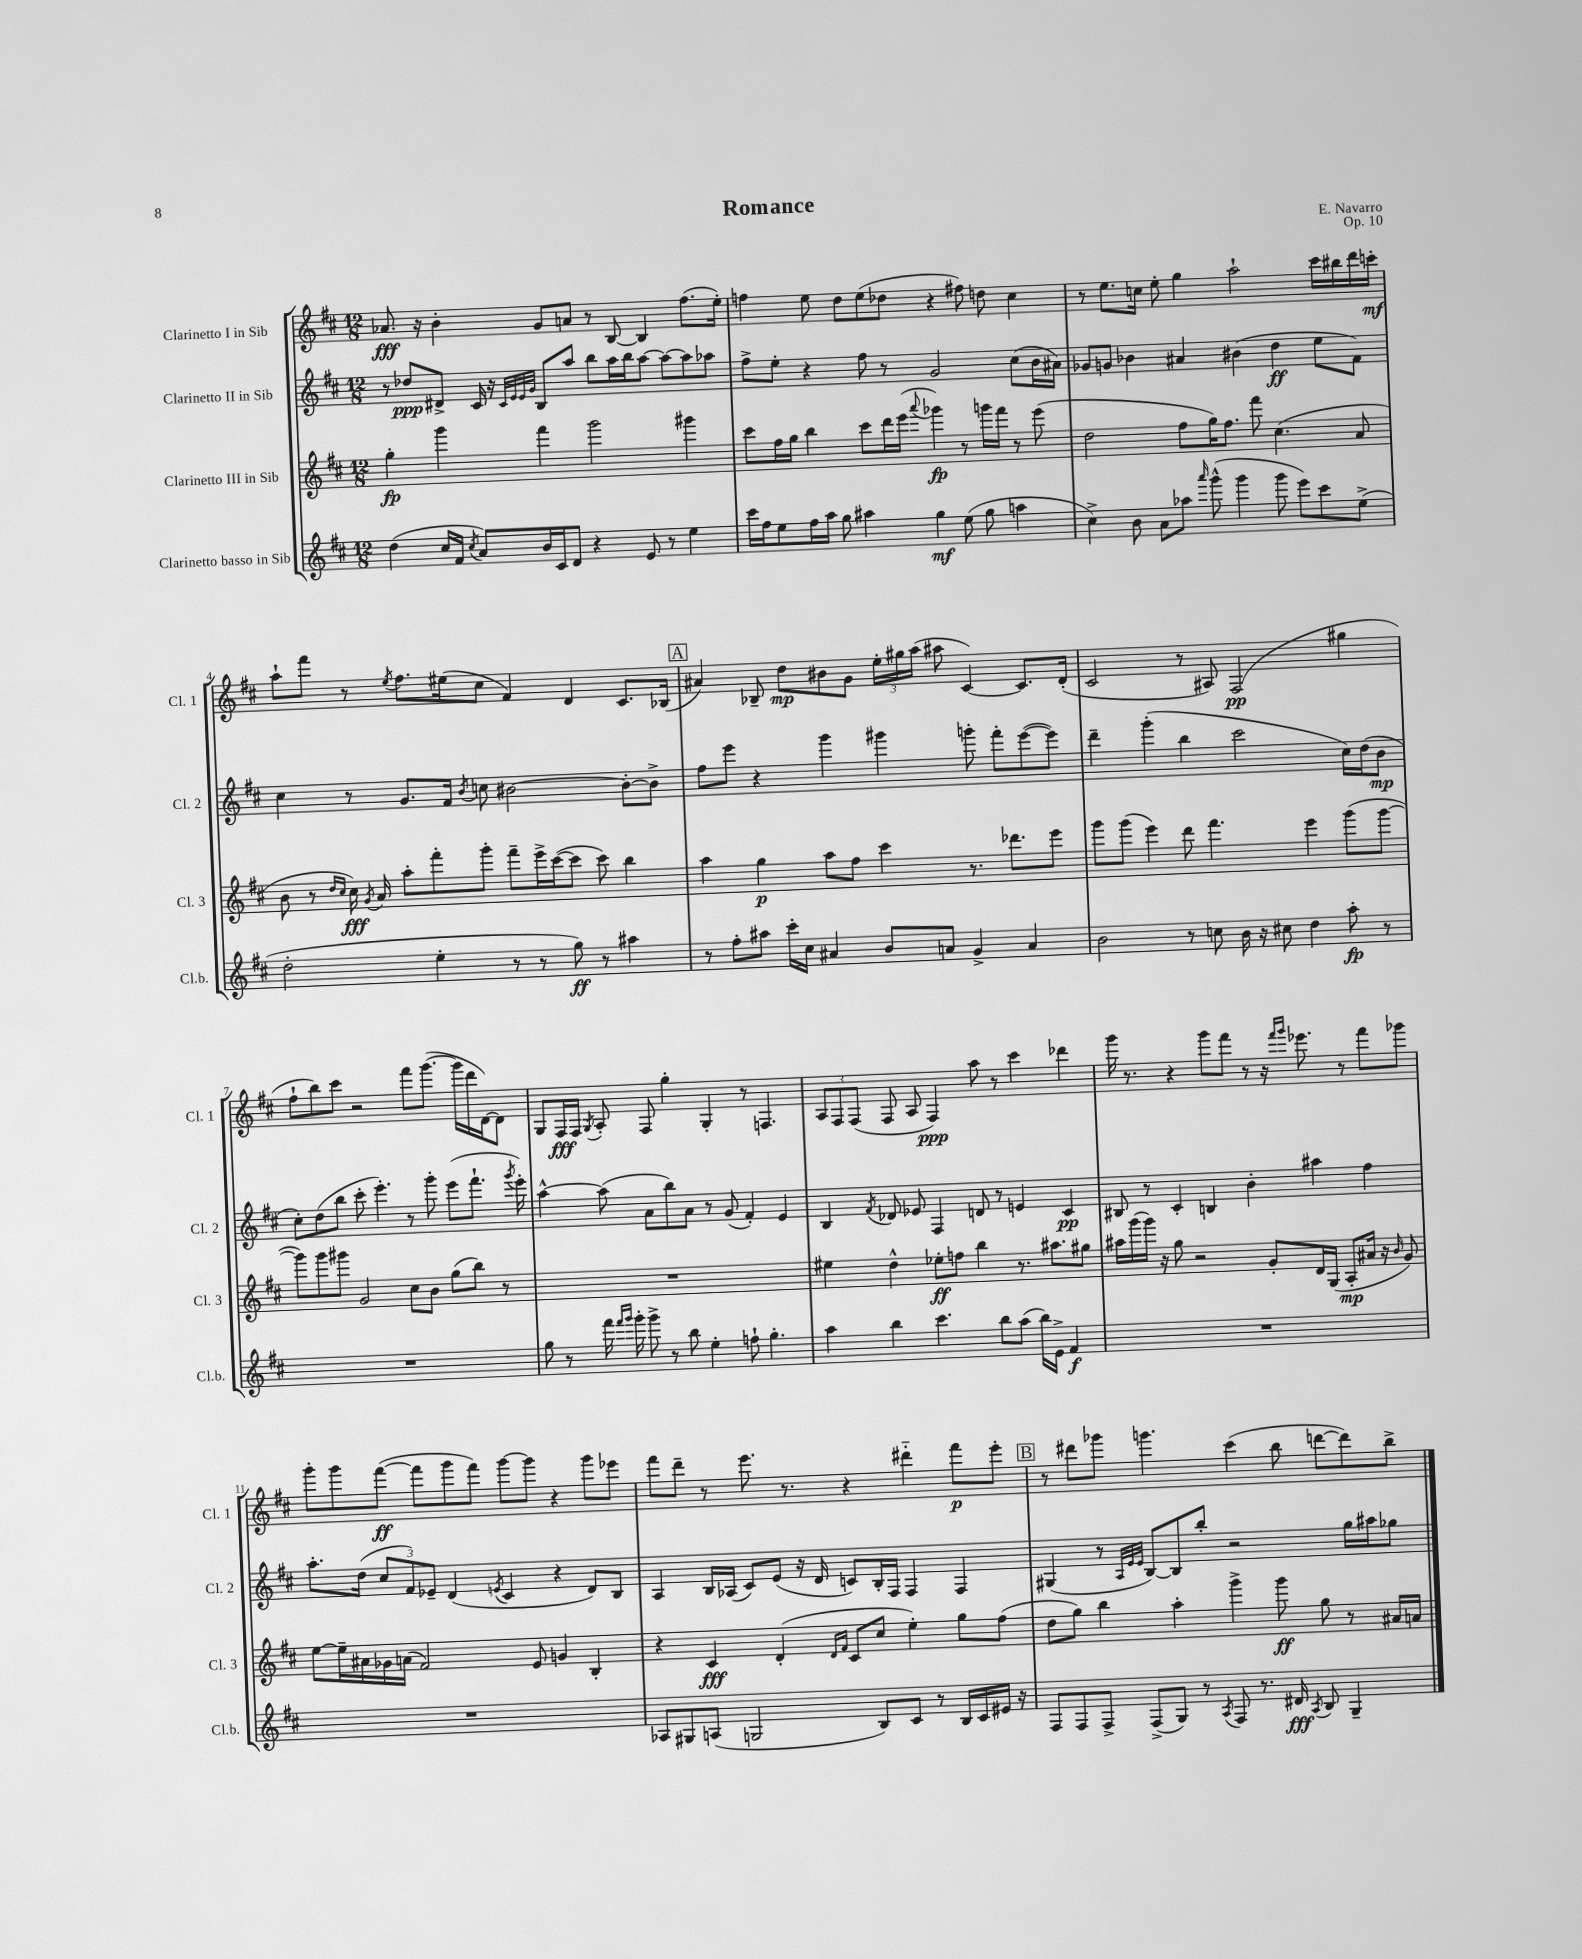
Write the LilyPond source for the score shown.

\header { title = "Romance" composer = "E. Navarro" opus = "Op. 10" }
<<
\new StaffGroup <<
\new Staff = "s0" \with { instrumentName = "Clarinetto I in Sib" shortInstrumentName = "Cl. 1" } {
    \clef treble \key d \major \numericTimeSignature \time 12/8
    \autoBeamOff aes'8.\fff r16 b'4-. g'8[ a'8] r8 b8~ b4 fis''8.[( e''16]-.) |
    f''4 e''8 d''8[ e''8( des''8] r4 fis''8) d''8 cis''4 |
    r8 e''8.[ c''16] e''8-. g''4 a''2-! cis'''16[ bis''16 d'''16 c'''16]-.\mf |
    a''8[-! fis'''8] r8 \acciaccatura { e''8 } fis''8.[ eis''16( cis''8] fis'4) d'4 cis'8.[ bes16]( |
    \mark \markup { \box "A" } ais'4) bes8-- d''8[\mp bis'8 g'8] \tuplet 3/2 { e''16[-. gis''16 a''16]( } ais''8 cis'4~) cis'8.[ d'16]-.( |
    cis'2 r8 ais8) fis2\pp( gis''4 |
    fis''8[-! b''8) cis'''8] r2 fis'''8[ g'''8.]~( g'''16[ d'''16 d'16~) d'8] |
    g8[ fis16\fff fis16] \acciaccatura { g8 } a8-. fis8 g''4-. g4-. r8 f4. |
    \tuplet 3/2 { a8[ fis8 fis8]( } fis8 a8 fis4\ppp) a''8 r8 cis'''4 des'''4 |
    g'''16 r8. r4 g'''8[ fis'''8] r8 r16 \grace { fis'''16[ g'''16] } ees'''8. r8 fis'''8[ ges'''8] |
    g'''8[-. g'''8 fis'''8]~\ff( fis'''8[ g'''8 fis'''8]) g'''8[~ g'''8] r4 g'''8[ ees'''8] |
    fis'''8[ d'''8]-- r8 e'''8. r8. r4 dis'''4-_ fis'''8[\p e'''8]-. |
    \mark \markup { \box "B" } r8 dis'''8[ ges'''8] g'''4. cis'''4( b''8 d'''8[~ d'''8) b''8]-> \bar "|." |
}
\new Staff = "s1" \with { instrumentName = "Clarinetto II in Sib" shortInstrumentName = "Cl. 2" } {
    \clef treble \key d \major \numericTimeSignature \time 12/8
    \autoBeamOff r8 des''8[\ppp dis'8]-> cis'16 r16 \grace { cis'32[ e'32 e'32 g'32] } b8[ a''8] b''8[ a''16 b''16 a''8]~ a''8[~ a''8 aes''8] |
    fis''8[-> e''8]-. r4 fis''8 r8 g'2 cis''8[( b'16 ais'16]) |
    ges'8[ g'8] bes'4 ais'4 bis'4( d''4\ff e''8[ fis'8]) |
    cis''4 r8 g'8.[ fis'16] \acciaccatura { b'8 } c''8 bis'2~ bis'8[~-. bis'8]-> |
    \mark \markup { \box "A" } fis''8[ e'''8] r4 g'''4 gis'''4 g'''8-. fis'''8[-. e'''8~( e'''8]) |
    d'''4-- g'''4-.( b''4 cis'''2 cis''16[) d''16( b'8]\mp |
    cis''8[-.) d''8( b''8] cis'''8-. e'''4.-.) r8 g'''8-. e'''8[( fis'''8.]-! \acciaccatura { g'''8 } e'''16-.) |
    a''4~-^ a''8( a'8[ b''8) a'8] r8 g'8( fis'4-.) e'4 |
    b4 \acciaccatura { fis'8 } des'8 ees'8 fis4 d'8 r8 e'4 cis'4\pp |
    bis8 r8 cis'4-. b4 b'4-. ais''4 fis''4 |
    a''8.[-. d''16]( \tuplet 3/2 { cis''8[ fis'8) ees'8]-- } d'4( \acciaccatura { e'8 } cis'4 r4 d'8[) b8] |
    a4 b16[ aes16]( cis'8[) e'8]( r16 d'16 c'8[) b16-. fis16] fis4 fis4 |
    \mark \markup { \box "B" } gis4( r8 \grace { a32[ e'32 e'32] } b8[~) b8 b''8]-. r2 g''16[ ais''16 ges''8] \bar "|." |
}
\new Staff = "s2" \with { instrumentName = "Clarinetto III in Sib" shortInstrumentName = "Cl. 3" } {
    \clef treble \key d \major \numericTimeSignature \time 12/8
    \autoBeamOff g''4-.\fp g'''4 fis'''4 g'''2 gis'''4 |
    cis'''8[ fis''16 g''16] b''4 cis'''8[ d'''16 e'''16]( \appoggiatura { a'''8 } ges'''4\fp) r8 g'''16[ fis'''16] r8 e'''8( |
    d''2 fis''8[ g''16) fis''8.] fis'''8 cis''4.( a'8 |
    b'8 r8 \grace { d''16[ cis''16] } cis''16\fff) \acciaccatura { g'8 } a'16 a''8[-. fis'''8-. g'''8]-. fis'''8[-- e'''16-> cis'''16~( cis'''8] cis'''8) b''4 |
    \mark \markup { \box "A" } a''4 g''4\p a''8[ fis''8] cis'''4 r8. des'''8.[ e'''8] |
    g'''8[ g'''8]( e'''4) d'''8 fis'''4. e'''4 g'''8[( g'''8]~ |
    g'''8[) g'''8 gis'''8] g'2 cis''8[ b'8] g''8[( b''8]) r8 |
    R1. |
    eis''4 d''4-^ ees''8[-.\ff f''8] b''4 r8. ais''8.[ gis''8] |
    ais''16[ g'''16( g'''16]) r16 g''8 r2 g'8[-. d'16 g16]( a8[-.\mp ais'16] r16 \grace { b'16 } g'8) |
    e''8[~ e''16-- ais'16 ges'16 a'16]( fis'2) e'8 g'4 b4-. |
    r4 cis'4\fff d'4-.( \grace { d'16[ fis'16] } cis'8[ cis''8] e''4-.) g''8[ fis''8]( |
    \mark \markup { \box "B" } d''8[ g''8]) b''4 a''4-. g'''4-> g'''8\ff g''8 r8 ais'16[ a'16] \bar "|." |
}
\new Staff = "s3" \with { instrumentName = "Clarinetto basso in Sib" shortInstrumentName = "Cl.b." } {
    \clef treble \key d \major \numericTimeSignature \time 12/8
    \autoBeamOff d''4( cis''16[ fis'16] \acciaccatura { cis''8 } a'8[) b'16 cis'16 d'8] r4 e'8 r8 e''4 |
    cis'''16[ fis''16 e''8 fis''16 a''16] g''8 ais''4 g''4\mf e''8( g''8 a''4 |
    cis''4->) b'8 a'8[ aes''8] \grace { a'''16 } g'''8-^( g'''4 g'''8 e'''8[) cis'''8 e''8]->( |
    d''2-. e''4-. r8 r8 g''8\ff) r8 ais''4 |
    \mark \markup { \box "A" } r8 fis''8[-. ais''8] cis'''16[-. cis''16] ais'4 b'8[ a'8] g'4-> a'4 |
    b'2 r8 c''8 b'16 r16 cis''8 d''4 a''8-.\fp r8 |
    R1. |
    g''8 r8 fis'''16 \grace { fis'''16[ g'''16] } g'''16-. g'''8-> r8 b''8 e''4-. f''8-! g''4.-. |
    a''4 b''4 cis'''4. b''8[ a''8]( b''16[) e'16]-> fis'4\f |
    R1. |
    R1. |
    aes8[ gis8 a8]( g2 b8[) cis'8] r8 b16[ cis'16 eis'16] r16 |
    \mark \markup { \box "B" } fis8[ fis8 fis8]-> fis8[->( g8]) r8 \acciaccatura { a8 } fis8 r8. dis'16\fff \acciaccatura { a8 } b8 g4-- \bar "|." |
}
>>
>>
